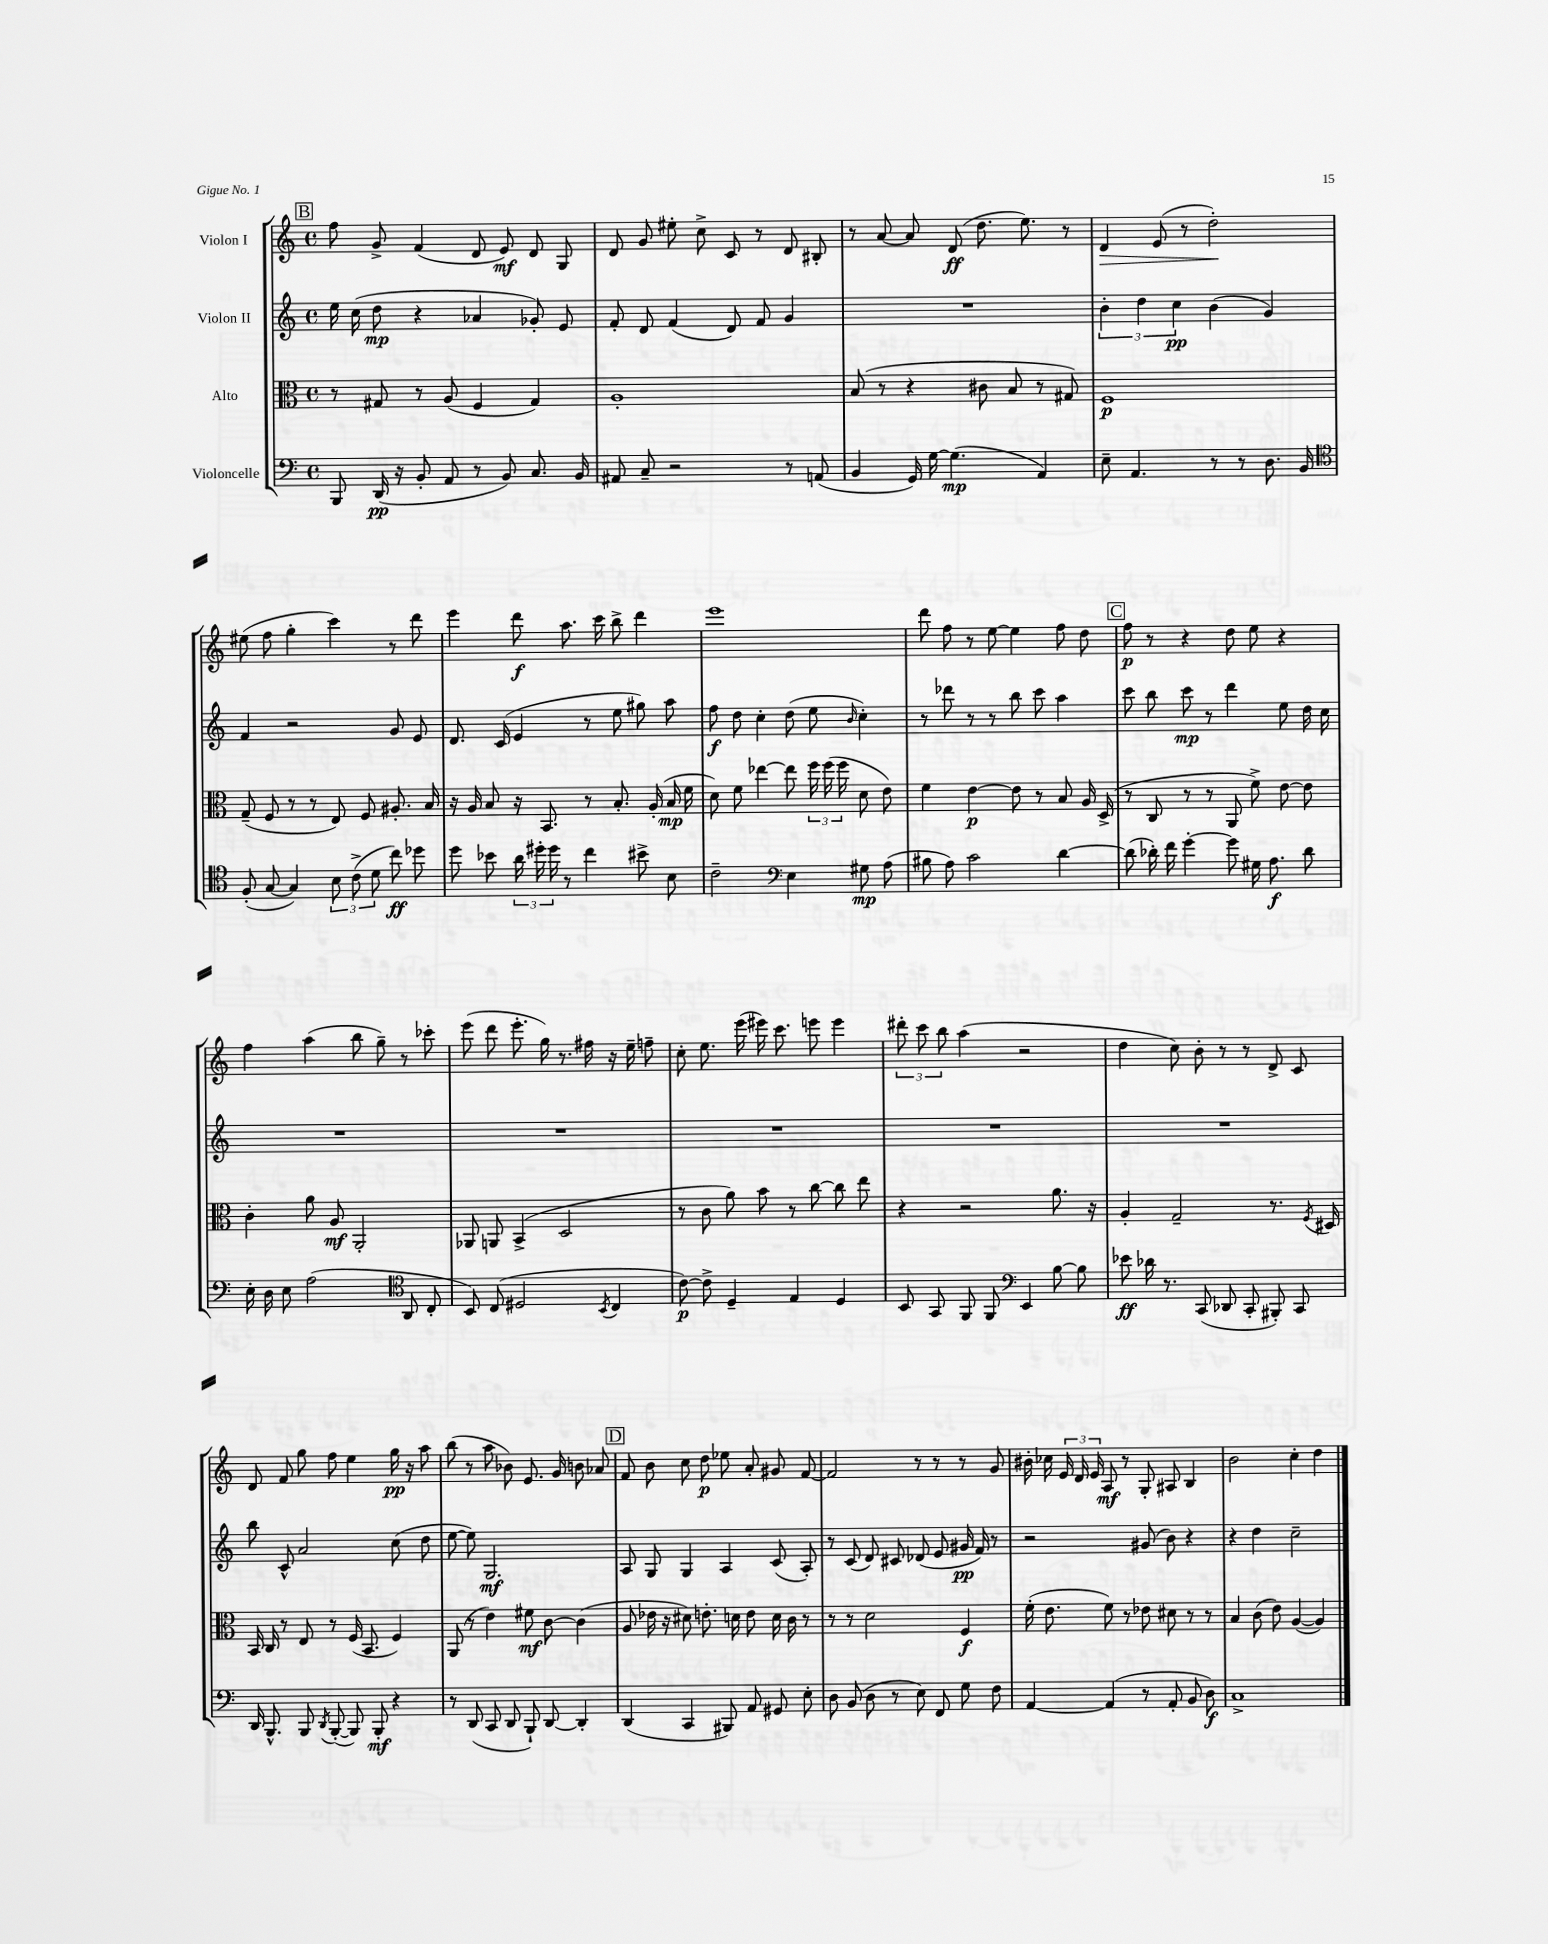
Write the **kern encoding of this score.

**kern	**kern	**kern	**kern
*staff4	*staff3	*staff2	*staff1
*clefF4	*clefC3	*clefG2	*clefG2
*k[]	*k[]	*k[]	*k[]
*M4/4	*M4/4	*M4/4	*M4/4
*met(c)	*met(c)	*met(c)	*met(c)
8BBB/	8r	16ee\	8ff\
.	.	(16cc\	.
(16DD/	8G#/	8dd\	8g^/
16r	.	.	.
8BB'/	8r	4r	(4f/
8AA/	(8A/	.	.
8r	4F/	4a-/	8d/
8BB/)	.	.	8e/)
8.C/	4G#/)	8g-'/)	8d/
.	.	8e/	8G/
16BB/	.	.	.
=	=	=	=
8AA#/	1A'	8f'/	8d/
8C~/	.	8d/	8g/
2r	.	(4f/	8ee#'\
.	.	.	8cc^\
.	.	8d/)	8c/
.	.	8f/	8r
8r	.	4g/	8d/
(8AA/	.	.	8B#'/
=	=	=	=
4BB/	(8B/	1r	8r
.	8r	.	[8a/
16GG/)	4r	.	8a/]
[16G\	.	.	.
(4.G\]	.	.	(8d/
.	8c#\	.	8.dd\
.	8B/	.	.
.	.	.	8.ee\)
4AA/)	8r	.	.
.	8G#/)	.	8r
=	=	=	=
8E~\	1F	6b'\	4d/
4.AA/	.	.	.
.	.	6dd\	.
.	.	.	(8e/
.	.	6cc\	.
.	.	.	8r
8r	.	(4b\	2dd'\)
8r	.	.	.
8.D\	.	4g/)	.
16BB/	.	.	.
=	=	=	=
*clefC4	*	*	*
(8F'/	(8G~/	4f/	(8ee#\
[8G/	8F/	.	8ff\
4G/])	8r	2r	4gg'\
.	8r	.	.
12B\	8E/)	.	4ccc\)
(12c^\	.	.	.
.	8F/	.	.
12d\	.	.	.
8cc\)	8.A#'/	8g/	8r
8dd-\	.	8e/	8ddd\
.	16B/	.	.
=	=	=	=
8dd\	16r	8.d/	4eee\
.	16A/	.	.
8b-\	8B/	.	.
.	.	(16c/	.
24a\	16r	4e/	8ddd\
24dd#'\	.	.	.
.	8.BB/	.	.
24dd#\	.	.	.
8r	.	.	8.aa\
4cc\	8r	8r	.
.	.	.	16ccc\
.	8.B'/	8ee\	8bb^\
8b#^\	.	8gg#\)	4ddd\
.	(16A'/	.	.
8B\	16B/	8aa\	.
.	16f\	.	.
=	=	=	=
2c~\	8d\)	8ff\	1eee
.	8f\	8dd\	.
.	[4ee-\	4cc'\	.
*clefF4	*	*	*
4E\	8ee-\]	(8dd\	.
.	24ff\	8ee\	.
.	(24ff\	.	.
.	24ff\	.	.
.	.	16qqb/	.
8G#\	8d\	4cc'\)	.
(8A\	8e\)	.	.
=	=	=	=
8B#\	4f\	8r	8ddd\
8A\)	.	8ddd-\	8ff\
2c\	[4e\	8r	8r
.	.	8r	[8ee\
.	8e\]	8bb\	4ee\]
.	8r	8ccc\	.
[4d\	8B/	4aa\	8ff\
.	16A/	.	8dd\
.	(16D^/	.	.
=	=	=	=
(8d\]	8r	8ccc\	8ff\
16d-'\)	8C/	8bb\	8r
16f\	.	.	.
[4g'\	8r	8ccc\	4r
.	8r	8r	.
8g\]	8AA/	4ddd\	8dd\
16G#\	8f^\)	.	8ee\
8.A\	.	.	.
.	[8e\	8ee\	4r
8d-\	8e\]	16dd\	.
.	.	16cc\	.
=	=	=	=
16E'\	4c'\	1r	4ff\
16D\	.	.	.
8E\	.	.	.
(2A\	8a\	.	(4aa\
.	8A/	.	.
.	2AA'/	.	8bb\
.	.	.	8gg~\)
*clefC4	*	*	*
8AA/	.	.	8r
8C'/	.	.	8ccc-'\
=	=	=	=
8BB/)	8AA-/	1r	(8eee\
(8C/	8AA/	.	8ddd\
2D#/	(4BB^/	.	8.eee'\
.	.	.	16gg\)
.	2D/	.	8.r
.	.	.	16ff#\
8qBB/	.	.	.
4C/	.	.	16r
.	.	.	16ee~\
.	.	.	8ff~\
=	=	=	=
[8c\)	8r	1r	8cc'\
8c^\]	8c\	.	8.ee\
4D~/	8a\)	.	.
.	.	.	(16eee\
.	8b\	.	16eee#\)
.	.	.	8.ccc\
4E/	8r	.	.
.	[8cc\	.	8eee\
4D/	8cc\]	.	4eee\
.	8ee\	.	.
=	=	=	=
8BB/	4r	1r	12ddd#'\
.	.	.	12ccc\
8GG/	.	.	.
.	.	.	12bb\
8FF/	2r	.	(4aa\
8FF/	.	.	.
*clefF4	*	*	*
4EE/	.	.	2r
[8B\	8.a\	.	.
8B\]	.	.	.
.	16r	.	.
=	=	=	=
8e-\	4A'/	1r	4dd\
16d-\	.	.	.
8.r	.	.	.
.	2G~/	.	8cc\)
(8CC/	.	.	8b'\
8DD-/	.	.	8r
8CC'/	.	.	8r
8BBB#'/)	8.r	.	8d^/
8CC/	.	.	8c/
.	8qF/	.	.
.	16D#/	.	.
=	=	=	=
16DD/	16BB/	8bb\	8d/
8.BBB^^/	16C/	.	.
.	8r	8c^^/	8f/
8BBB/	8E/	2a/	8gg\
8qDD/	.	.	.
([8BBB'/	8r	.	8ff\
8BBB/])	(16F/	.	4ee\
.	8.BB/	.	.
8BBB'/	.	.	.
4r	4F/)	(8cc\	16gg\
.	.	.	16r
.	.	8dd\	8aa\
=	=	=	=
8r	(8AA/	[8ee\	(8bb\
(8DD/	8r	8ee\])	8r
8CC/	4e\)	2.G/	8aa\
8DD/	.	.	8b-\)
8BBB`/)	8f#\	.	8.e/
[8DD/	[8c\	.	.
.	.	.	16g/
4DD'/]	(4c\]	.	8b\
.	.	.	8a-/
=	=	=	=
(4DD/	8A/	8A/	8f/
.	16e-\	8G/	8b\
.	16r	.	.
4CC/	8d#\)	4G/	8cc\
.	8.e'\	.	8dd\
8BBB#/)	.	4A/	8ee-\
.	16d\	.	.
8AA/	8e\	.	8a'/
8GG#/	16d\	(8c/	8g#/
.	16c\	.	.
8E'\	8r	8A'/)	[8f/
=	=	=	=
8D\	8r	8r	2f/]
(8BB/	8r	(8c/	.
8D\	2d\	8d/)	.
8r	.	8c#/	.
8E\)	.	(8d-/	8r
8FF/	.	8e/	8r
8G\	4F/	16g#/	8r
.	.	16f/)	.
8F\	.	8r	8g/
=	=	=	=
[4AA/	(16f'\	2r	16b#'\
.	8.e\	.	16cc-\
.	.	.	24e/
.	.	.	24d/
.	.	.	24e/
(4AA/]	8f\)	.	8A/
.	8r	.	8r
8r	8e-\	(8g#/	8G'/
8AA'/	8d#\	8b\)	8A#/
8BB/	8r	4r	4B/
8D\)	8r	.	.
=	=	=	=
1C^	4B/	4r	2b\
.	(8c\	4dd\	.
.	8e\)	.	.
.	([4A/	2cc~\	4cc'\
.	4A/])	.	4dd\
==	==	==	==
*-	*-	*-	*-
